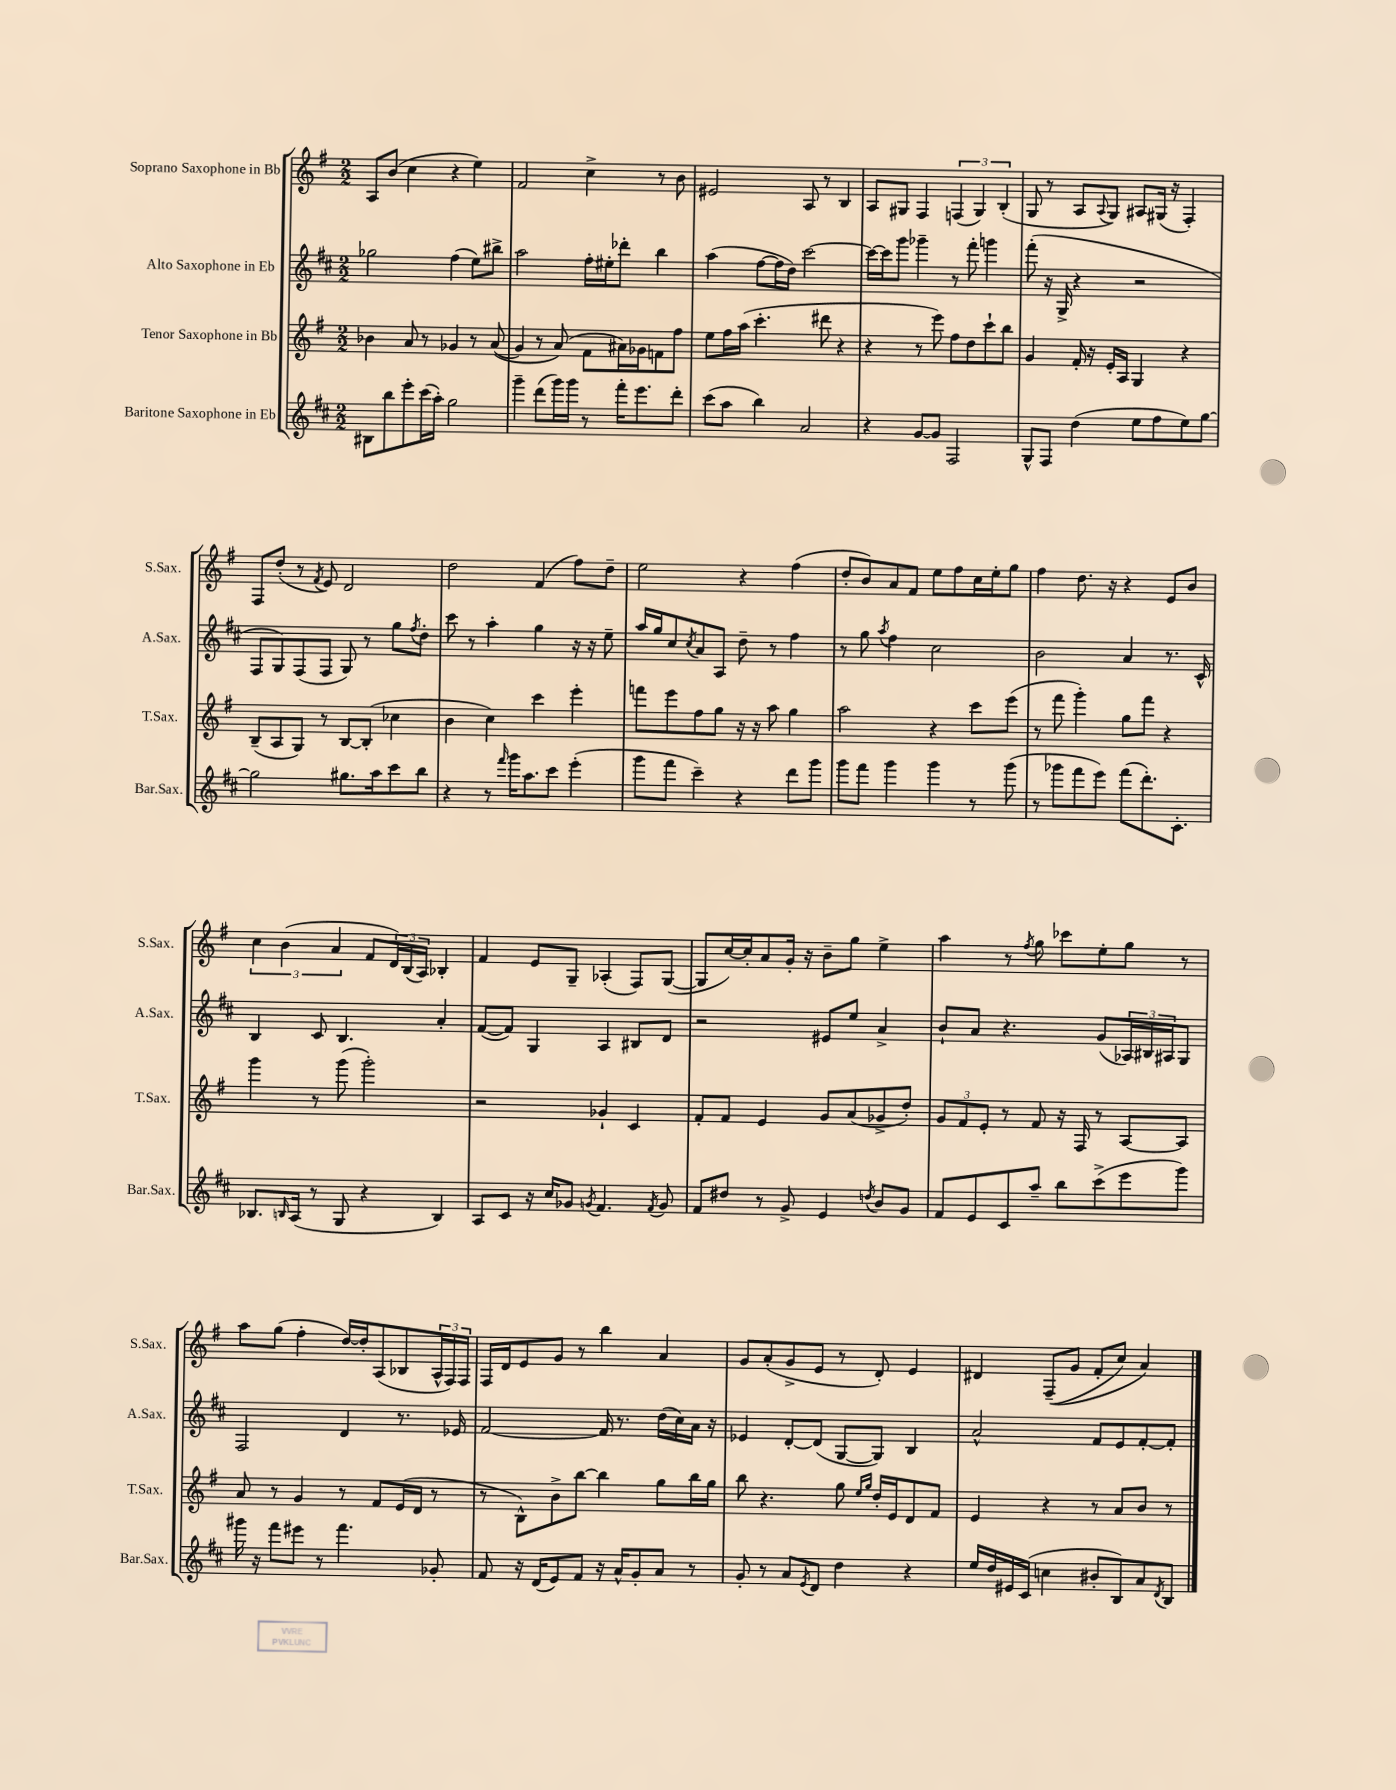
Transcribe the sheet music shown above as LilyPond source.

<<
\new StaffGroup <<
\new Staff = "s0" \with { instrumentName = "Soprano Saxophone in Bb" shortInstrumentName = "S.Sax." } {
    \clef treble \key g \major \numericTimeSignature \time 2/2
    a8 b'8( c''4 r4 e''4) |
    fis'2 c''4-> r8 b'8 |
    eis'2 a8 r8 b4 |
    a8 gis8 fis4 \tuplet 3/2 { f4( gis4) b4-.( } |
    g8 r8 a8 \appoggiatura { a8 } g8) ais8 gis16( r16 fis4-.) |
    fis8 d''8-.( r8 \acciaccatura { fis'8 } e'8) d'2 |
    d''2 fis'4( fis''8) d''8-- |
    e''2 r4 fis''4( |
    d''8-. b'8) a'8 fis'8 e''8 fis''8 c''16 e''16-. g''8 |
    fis''4 d''8. r16 r4 e'8 b'8 |
    \tuplet 3/2 { c''4 b'4( a'4 } fis'8 \tuplet 3/2 { d'16) b16( a16) } bes4-. |
    fis'4 e'8 g8-- aes4-.( fis8) g8~( |
    g8 c''16~) c''16-. a'8 g'16-. r16 b'8-- g''8 e''4-> |
    a''4 r8 \acciaccatura { fis''8 } g''8 ces'''8 e''8-. g''8 r8 |
    a''8 g''8( fis''4-. d''16~) d''16-. a8( bes8 \tuplet 3/2 { a16-^ fis16) fis16 } |
    fis16 d'16 e'8 g'8 r8 b''4 a'4 |
    g'8 a'8-.( g'8-> e'8 r8 d'8-.) e'4 |
    dis'4 fis8--(\( g'8 fis'8-. c''8) a'4\) \bar "|." |
}
\new Staff = "s1" \with { instrumentName = "Alto Saxophone in Eb" shortInstrumentName = "A.Sax." } {
    \clef treble \key d \major \numericTimeSignature \time 2/2
    ges''2 fis''4( e''8) bis''8-> |
    a''2 fis''16-. eis''16-. des'''8-. b''4 |
    a''4( fis''8~ fis''16 d''16) cis'''2~ |
    cis'''16~ cis'''16 g'''8 ges'''4-- r8 fis'''8-. g'''4 |
    fis'''8-.( r16 g16-> r4 r2 |
    fis8 g8) fis8( fis8 g8) r8 g''8 \acciaccatura { fis''8 } d''8-. |
    cis'''8 r8 a''4-. g''4 r16 r16 e''8-- |
    a''16 g''16 cis''8 \acciaccatura { cis''8 } a'8 a8 d''8-- r8 fis''4 |
    r8 g''8 \acciaccatura { a''8 } fis''4 cis''2 |
    b'2 a'4 r8. cis'16-^ |
    b4 cis'8 b4. a'4-. |
    fis'8~( fis'8) g4 a4 bis8 d'8 |
    r2 eis'8 e''8 a'4-> |
    b'8-! a'8 r4. g'8( \tuplet 3/2 { aes16) bis16 ais16 } g8 |
    fis2 d'4 r8. ees'16 |
    fis'2~ fis'16 r8. d''16( cis''16) a'16 r16 |
    ees'4 d'8~-. d'8( g8~ g8) b4 |
    a'2-^ fis'8 e'8 fis'8~-. fis'8-. \bar "|." |
}
\new Staff = "s2" \with { instrumentName = "Tenor Saxophone in Bb" shortInstrumentName = "T.Sax." } {
    \clef treble \key g \major \numericTimeSignature \time 2/2
    bes'4 a'8 r8 ges'4 r8 a'8(\( |
    g'4) r8 a'8(\) fis'8 ais'16) ges'16 f'8 fis''8 |
    e''8 fis''16 a''16( c'''4.-. dis'''8 r4 |
    r4 r8 e'''8) fis''8 d''8 c'''8-! b''8 |
    g'4 fis'16-. r16 e'16-. a16 g4 r4 |
    b8--( a8 g8) r8 b8~ b8-.( ces''4 |
    b'4 c''4) c'''4 e'''4-. |
    f'''8 e'''8 fis''8 g''8 r16 r16 a''8 g''4 |
    a''2 r4 c'''8 e'''8( |
    r8 fis'''8 g'''4-.) g''8 fis'''8 r4 |
    g'''4 r8 g'''8( g'''2-.) |
    r2 ges'4-! c'4 |
    fis'8-. fis'8 e'4 g'8 a'8( ges'8-> d''8-.) |
    \tuplet 3/2 { g'8 fis'8 e'8-. } r8 fis'8 r16 fis16 r8 a8~ a8 |
    a'8 r8 g'4 r8 fis'8 e'16( d'16 r8 |
    r8 b8-^) b'8-> b''8~ b''4 g''8 b''16 g''16 |
    b''8 r4. g''8 \grace { e''16 g''16 } d''16-. e'16 d'8 fis'8 |
    e'4 r4 r8 a'8 b'8 r8 \bar "|." |
}
\new Staff = "s3" \with { instrumentName = "Baritone Saxophone in Eb" shortInstrumentName = "Bar.Sax." } {
    \clef treble \key d \major \numericTimeSignature \time 2/2
    bis8 b''8 e'''8-. cis'''16( a''16-.) g''2 |
    g'''4-- d'''8( g'''16) g'''16 r8 fis'''16-. e'''8. d'''8-. |
    cis'''8( a''8 b''4) a'2 |
    r4 g'8~ g'8 fis2 |
    g8-^ fis8 d''4( e''8 fis''8 e''8) g''8~ |
    g''2 gis''8. a''16 cis'''8 b''8 |
    r4 r8 \grace { fis'''16 } g'''16 a''8. cis'''8 e'''4-.( |
    g'''8 fis'''8 cis'''4--) r4 d'''8 g'''8 |
    g'''8 fis'''8 g'''4 g'''4 r8 g'''8( |
    r8 ges'''8 fis'''8 e'''8) fis'''8( d'''8.-.) cis'8.-. |
    bes8. \grace { b16 } a16( r8 g8 r4 b4) |
    a8 cis'8 r16 cis''16 ges'8 \acciaccatura { g'8 } fis'4. \acciaccatura { fis'8 } g'8 |
    fis'8 dis''8 r8 g'8-> e'4 \acciaccatura { d''8 } b'8 g'8 |
    fis'8 e'8 cis'8 a''8-- b''8 cis'''8->( e'''8 g'''8) |
    gis'''16 r16 fis'''8 eis'''8 r8 fis'''4. ges'8-. |
    fis'8 r16 d'16( e'8) fis'8 r16 a'16-^ g'8-. a'8 r8 |
    g'8-. r8 a'8 \acciaccatura { e'8 } d'8 d''4 r4 |
    e''16 d''16 eis'16 cis'16( c''4 bis'8-. b8) a'8 \acciaccatura { d'8 } b8 \bar "|." |
}
>>
>>
\layout { \context { \Score \remove "Bar_number_engraver" } }
